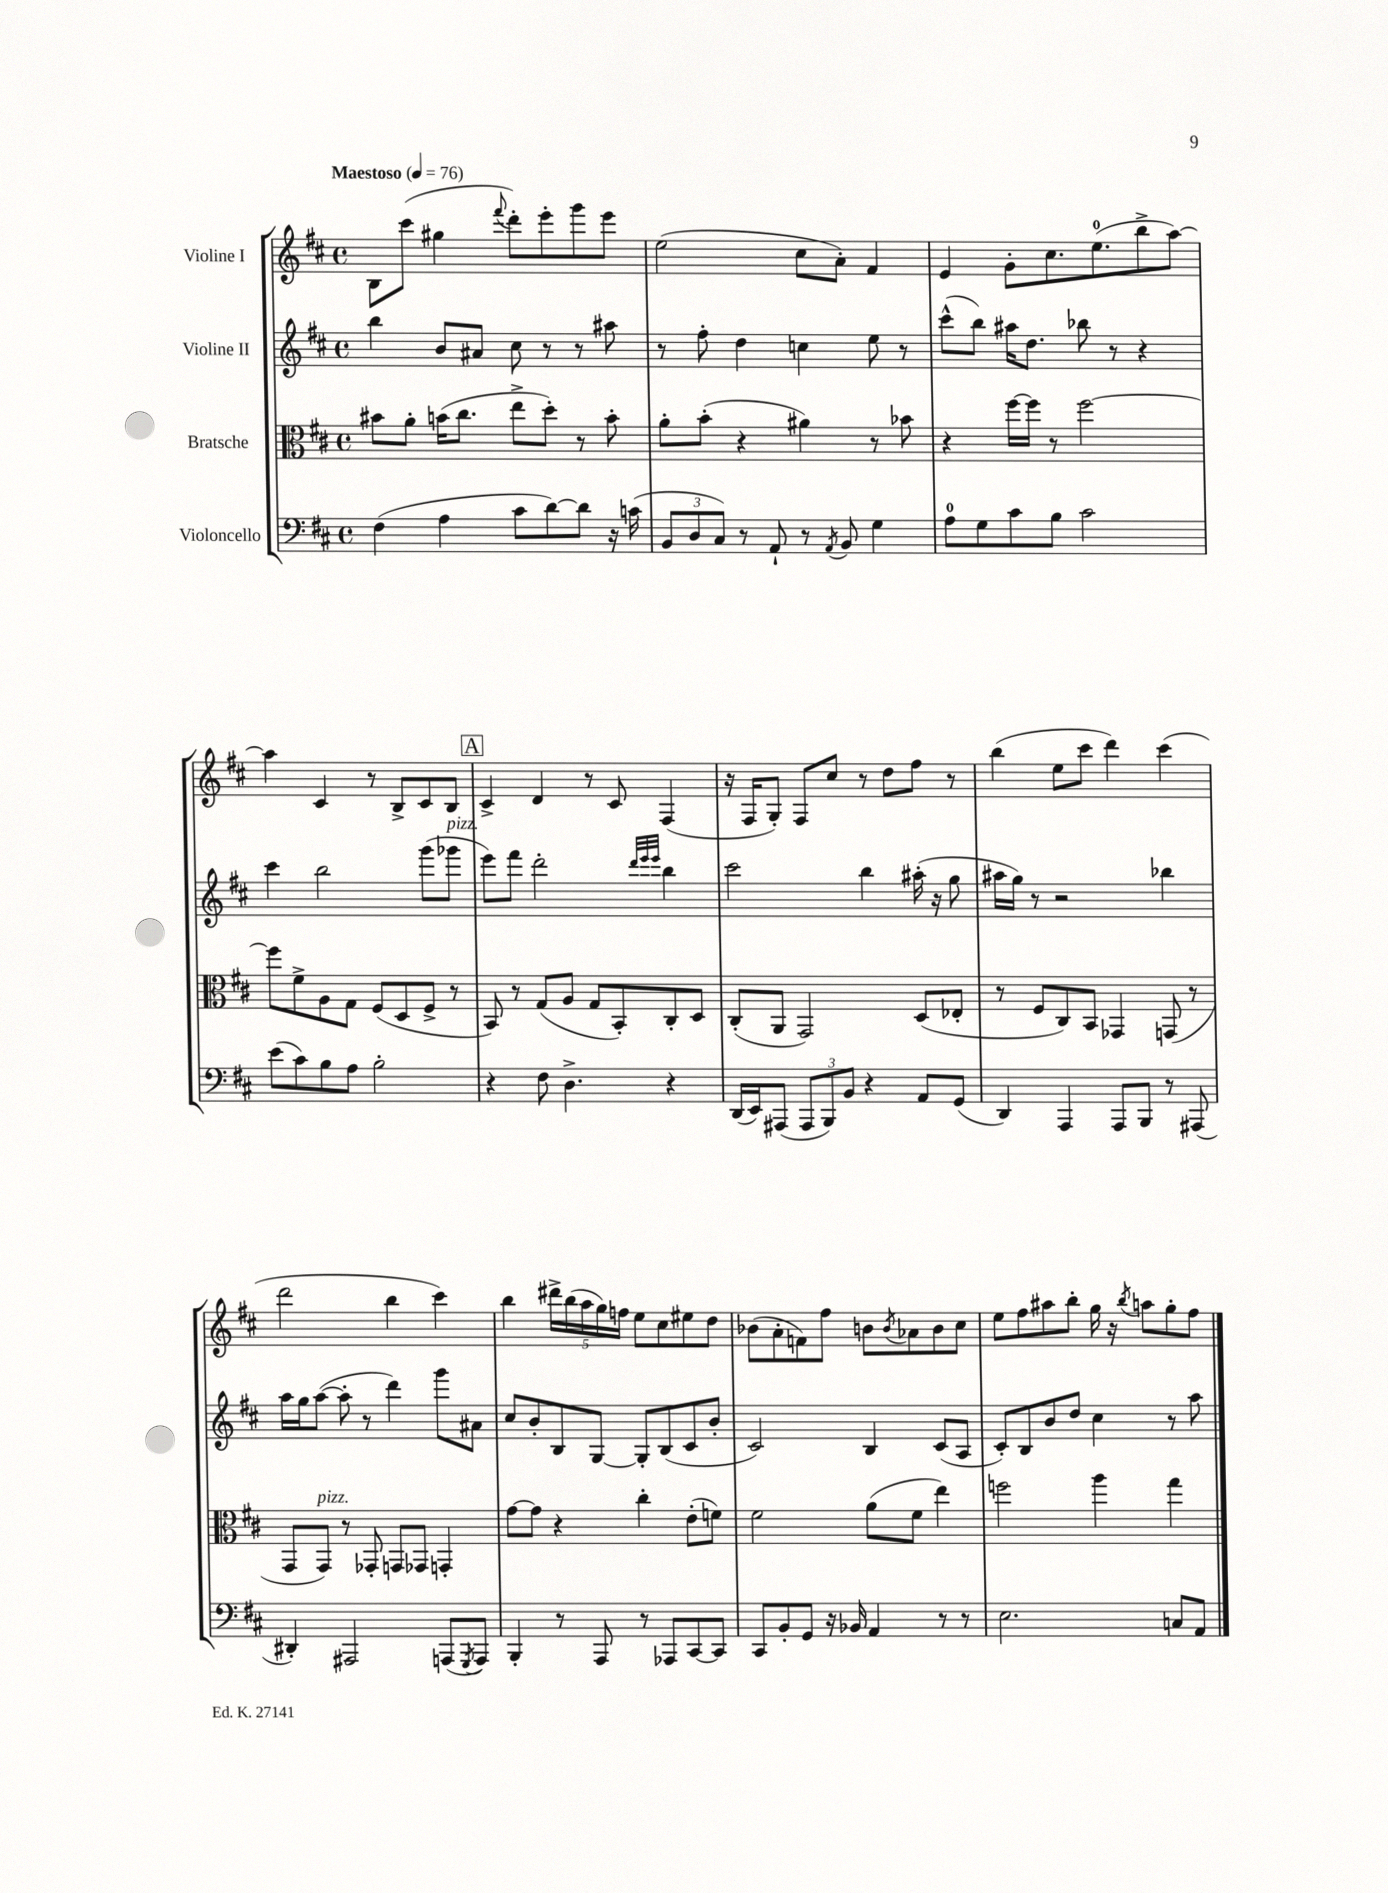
<<
\new StaffGroup <<
\new Staff = "s0" \with { instrumentName = "Violine I" } {
    \clef treble \key d \major \defaultTimeSignature \time 4/4 \tempo "Maestoso" 4 = 76
    b8 cis'''8( gis''4 \appoggiatura { fis'''8 } d'''8-.) e'''8-. g'''8 e'''8 |
    e''2( cis''8 a'8-.) fis'4 |
    e'4 g'8-. cis''8. e''8.-0( b''8-> a''8~) |
    a''4 cis'4 r8 b8-> cis'8 b8 |
    \mark \markup { \box "A" } cis'4-> d'4 r8 cis'8 fis4( |
    r16 fis16 g8-.) fis8 cis''8 r8 d''8 fis''8 r8 |
    b''4( e''8 cis'''8 d'''4) cis'''4( |
    d'''2 b''4 cis'''4) |
    b''4 \tuplet 5/4 { dis'''16-> b''16( a''16 g''16) f''16 } e''8 cis''8 eis''8 d''8 |
    bes'8( a'8-. f'8) fis''8 b'8 \acciaccatura { b'8 } aes'8 b'8 cis''8 |
    e''8 fis''8 ais''8 b''8-. g''16 r16 \acciaccatura { b''8 } a''8 g''8-. fis''8 \bar "|." |
}
\new Staff = "s1" \with { instrumentName = "Violine II" } {
    \clef treble \key d \major \defaultTimeSignature \time 4/4
    b''4 b'8 ais'8 cis''8 r8 r8 ais''8 |
    r8 fis''8-. d''4 c''4 e''8 r8 |
    cis'''8-^( b''8) ais''16 d''8. bes''8 r8 r4 |
    cis'''4 b''2 g'''8( ges'''8^\markup { \italic "pizz." } |
    \mark \markup { \box "A" } e'''8) fis'''8 d'''2-. \grace { d'''32 e'''32 e'''32 } b''4 |
    cis'''2 b''4 ais''16-.( r16 g''8 |
    ais''16 g''16) r8 r2 bes''4 |
    a''16 g''16 a''8~( a''8-. r8 d'''4) g'''8 ais'8 |
    cis''8 b'8-. b8 g8~ g8-. b8( cis'8 b'8-. |
    cis'2) b4 cis'8( a8 |
    cis'8-.) b8 b'8 d''8 cis''4 r8 a''8 \bar "|." |
}
\new Staff = "s2" \with { instrumentName = "Bratsche" } {
    \clef alto \key d \major \defaultTimeSignature \time 4/4
    bis'8 a'8-. b'16( cis''8. e''8-> d''8-.) r8 b'8-. |
    a'8-. b'8-.( r4 ais'4) r8 bes'8 |
    r4 fis''16~ fis''16 r8 fis''2~ |
    fis''8 fis'8-> a8 g8 fis8( d8 fis8-> r8 |
    \mark \markup { \box "A" } b,8) r8 g8( a8 g8 b,8-.) cis8-. d8 |
    cis8-.( a,8 g,2) d8( ees8-. |
    r8 fis8 cis8) b,8 ges,4 g,8( r8 |
    g,8 g,8^\markup { \italic "pizz." }) r8 ges,8-. g,8 ges,8 g,4-. |
    g'8~ g'8 r4 cis''4-. e'8-.( f'8) |
    fis'2 a'8( fis'8 e''4) |
    f''2 a''4 g''4 \bar "|." |
}
\new Staff = "s3" \with { instrumentName = "Violoncello" } {
    \clef bass \key d \major \defaultTimeSignature \time 4/4
    fis4( a4 cis'8 d'8~) d'8 r16 c'16( |
    \tuplet 3/2 { b,8 d8 cis8) } r8 a,8-! r8 \acciaccatura { a,8 } b,8 g4 |
    a8-0 g8 cis'8 b8 cis'2 |
    e'8( cis'8) b8 a8 b2-. |
    \mark \markup { \box "A" } r4 fis8 d4.-> r4 |
    d,16( e,16) ais,,8( \tuplet 3/2 { ais,,8 b,,8) b,8 } r4 a,8 g,8( |
    d,4) a,,4 a,,8 b,,8 r8 ais,,8( |
    dis,4-.) ais,,2 a,,8( \acciaccatura { g,,8 } a,,8) |
    b,,4-. r8 a,,8 r8 aes,,8 cis,8~ cis,8 |
    cis,8 b,8-. g,8 r16 bes,16 a,4 r8 r8 |
    e2. c8 a,8 \bar "|." |
}
>>
>>
\layout { \context { \Score \remove "Bar_number_engraver" } }
